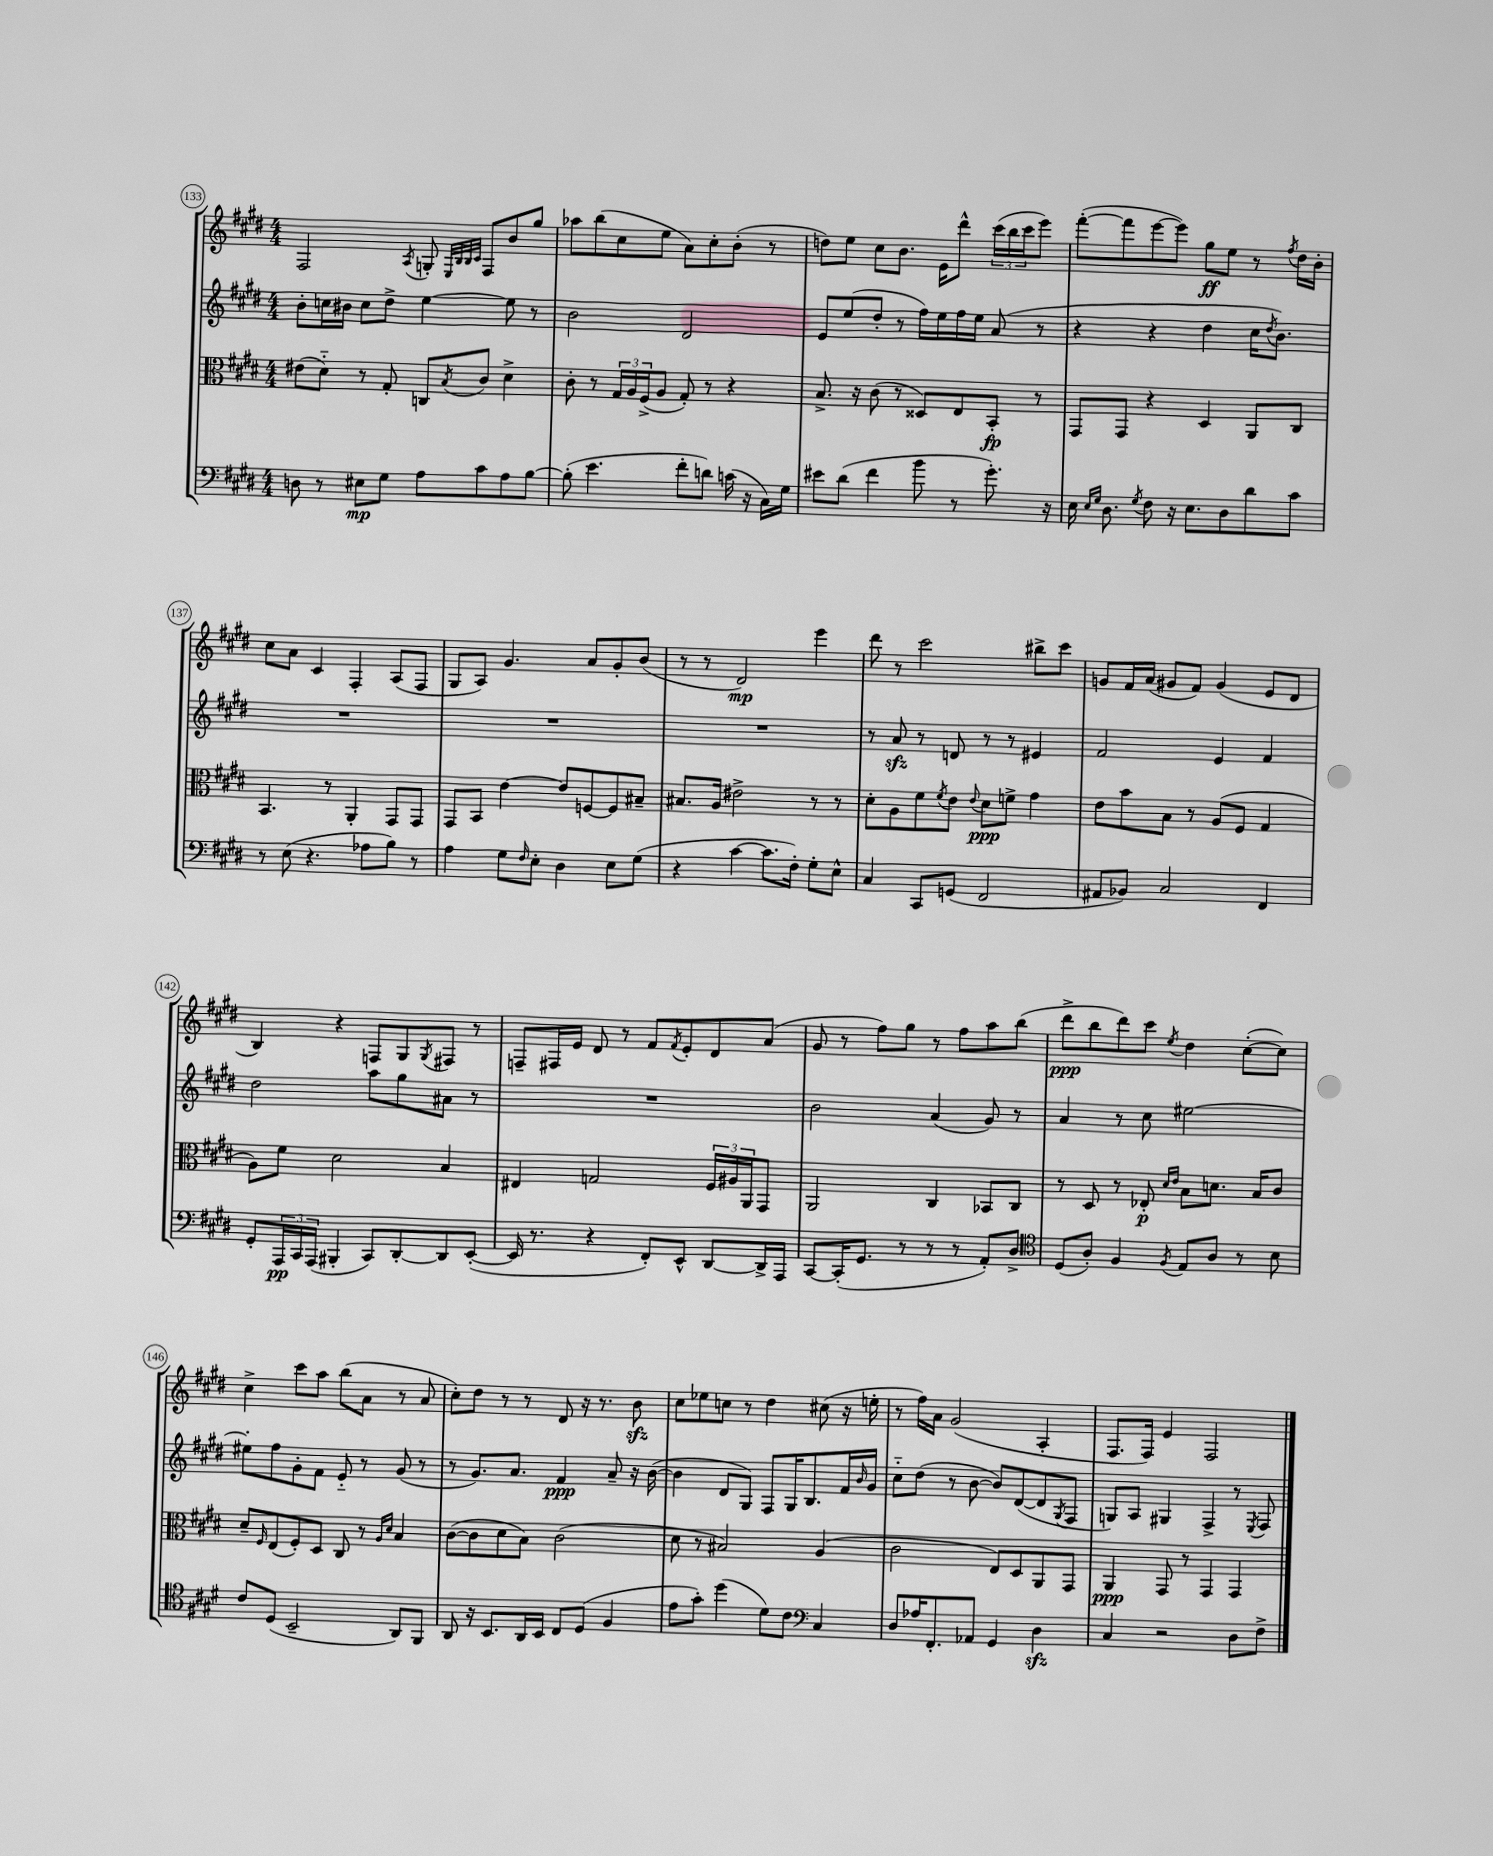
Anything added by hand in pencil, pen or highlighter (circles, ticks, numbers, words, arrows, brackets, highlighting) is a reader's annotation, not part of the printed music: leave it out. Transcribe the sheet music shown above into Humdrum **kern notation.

**kern	**dynam	**kern	**dynam	**kern	**dynam	**kern	**dynam
*part4	*part4	*part3	*part3	*part2	*part2	*part1	*part1
*staff4	*staff4	*staff3	*staff3	*staff2	*staff2	*staff1	*staff1
*clefF4	*	*clefC3	*	*clefG2	*	*clefG2	*
*k[f#c#g#d#]	*	*k[f#c#g#d#]	*	*k[f#c#g#d#]	*	*k[f#c#g#d#]	*
*M4/4	*	*M4/4	*	*M4/4	*	*M4/4	*
=133	=133	=133	=133	=133	=133	=133	=133
8Dn\	.	(8e#X\L	.	8b'\L	.	2F#/	.
8r	.	8d#\J)	.	16ccn\L	.	.	.
.	.	.	.	16b#X\JJ	.	.	.
8E#X\L	mp	8r	.	8cc\L	.	.	.
8G#\J	.	8G#'/	.	8dd#^\J	.	.	.
.	.	.	.	.	.	8qA/	.
8A\L	.	8Cn/L	.	[4ee\	.	8Gn'/	.
.	.	.	.	.	.	32qqE/LLL	.
.	.	.	.	.	.	32qqB/	.
.	.	.	.	.	.	32qqB/	.
.	.	8qB/	.	.	.	32qqc#/JJJ	.
8c#\	.	8c#/J	.	.	.	8F#/L	.
8A\	.	4d#^\	.	8ee\]	.	8b/	.
[8B\J	.	.	.	8r	.	8gg#/J	.
=134	=134	=134	=134	=134	=134	=134	=134
(8B'\]	.	8c#'\	.	2b\	.	8aa-X\L	.
4.e\	.	8r	.	.	.	(8bb\	.
.	.	24G#/LL	.	.	.	8cc#\	.
.	.	24A/	.	.	.	.	.
.	.	(24F#^/J	.	.	.	.	.
.	.	8A/J	.	.	.	8ee\J	.
8f#'\L	.	8G#'/)	.	2d#/	.	8a\L)	.
8dn\J)	.	8r	.	.	.	8cc#'\	.
(16cn\	.	4r	.	.	.	(8b'\J	.
16r	.	.	.	.	.	.	.
16C#\LL)	.	.	.	.	.	8r	.
16G#\JJ	.	.	.	.	.	.	.
=135	=135	=135	=135	=135	=135	=135	=135
8e#X\L	.	8.B^/	.	8e/L	.	8ddn\L)	.
(8d#\J	.	.	.	(8ee/	.	8ee\J	.
.	.	16r	.	.	.	.	.
4f#\	.	(8c#\	.	8dd#'/J	.	8cc#\L	.
.	.	8r	.	8r	.	8.b\J	.
8b\	.	8D##X/L)	.	16ff#\LL)	.	.	.
.	.	.	.	16ee\	.	16e\KL	.
8r	.	8E/	.	16ff#\	.	8ddd#^^\J	.
.	.	.	.	16ee\JJ	.	.	.
8.g#'\)	.	8BB'/J	fp	(8a/	.	(24ccc#\LL	.
.	.	.	.	.	.	24bb\	.
.	.	.	.	.	.	24ccc#\J	.
.	.	8r	.	8r	.	8eee\J)	.
16r	.	.	.	.	.	.	.
=136	=136	=136	=136	=136	=136	=136	=136
16E\	.	8GG#/L	.	4r	.	([8fff#'\L	.
16qqE/LL	.	.	.	.	.	.	.
16qqG#/JJ	.	.	.	.	.	.	.
8.D#\	.	.	.	.	.	.	.
.	.	8GG#/J	.	.	.	8fff#\]	.
8qG#/	.	.	.	.	.	.	.
8F#\	.	4r	.	4r	.	[8eee\	.
16r	.	.	.	.	.	8eee\J])	.
8.E\L	.	.	.	.	.	.	.
.	.	4D#/	.	4dd#\	.	8gg#\L	ff
8D#\	.	.	.	.	.	8ee\J	.
8d#\	.	8AA/L	.	16cc#\KL	.	8r	.
.	.	.	.	8qdd#/	.	.	.
.	.	.	.	8.b\J)	.	.	.
.	.	.	.	.	.	8qff#/	.
8c#\J	.	8C#/J	.	.	.	16dd#\LL	.
.	.	.	.	.	.	16b'\JJ	.
!!LO:LB:g=z
=137	=137	=137	=137	=137	=137	=137	=137
8r	.	4.BB/	.	1r	.	8cc#\L	.
(8E\	.	.	.	.	.	8a\J	.
4.r	.	.	.	.	.	4c#/	.
.	.	8r	.	.	.	.	.
.	.	4AA'/	.	.	.	4F#'/	.
8A-X\L	.	.	.	.	.	.	.
8B\J)	.	8GG#/L	.	.	.	(8A/L	.
8r	.	8GG#/J	.	.	.	8F#/J	.
=138	=138	=138	=138	=138	=138	=138	=138
4A\	.	8GG#/L	.	1r	.	8G#/L	.
.	.	8BB/J	.	.	.	8A/J)	.
8G#\L	.	[4e\	.	.	.	4.g#/	.
16qqF#/	.	.	.	.	.	.	.
8E'\J	.	.	.	.	.	.	.
4D#\	.	8e/L]	.	.	.	.	.
.	.	[8Fn/	.	.	.	8a/L	.
8E\L	.	8F/]	.	.	.	8g#'/	.
(8G#\J	.	8B#X~/J	.	.	.	(8b/J	.
=139	=139	=139	=139	=139	=139	=139	=139
4r	.	8.B#X/L	.	1r	.	8r	.
.	.	.	.	.	.	8r	.
.	.	16A/Jk	.	.	.	.	.
[4c#\	.	2e#X^\	.	.	.	2d#/)	mp
8.c#\L]	.	.	.	.	.	.	.
16F#'\Jk)	.	.	.	.	.	.	.
8G#'\L	.	8r	.	.	.	4eee\	.
8E^^\J	.	8r	.	.	.	.	.
=140	=140	=140	=140	=140	=140	=140	=140
4C#/	.	8d#'\L	.	8r	.	8ddd#\	.
.	.	8A\	.	8azz/	.	8r	.
8CC#/L	.	8f#\	.	8r	.	2ccc#\	.
.	.	8qf#/	.	.	.	.	.
(8GGn/J	.	8e\J	.	8dn/	.	.	.
.	.	8qqe/	.	.	.	.	.
2FF#/	.	8d#\L	ppp	8r	.	.	.
.	.	8fn^\J	.	8r	.	.	.
.	.	4g#\	.	4e#X/	.	8bb#X^\L	.
.	.	.	.	.	.	8ccc#\J	.
=141	=141	=141	=141	=141	=141	=141	=141
8AA#X/L	.	8e\L	.	2f#/	.	8gn/L	.
8BB-X/J)	.	8b\	.	.	.	16f#/L	.
.	.	.	.	.	.	(16a/JJ	.
2C#/	.	8B\J	.	.	.	8g#X/L	.
.	.	8r	.	.	.	8f#/J)	.
.	.	(8A/L	.	4e/	.	(4g#/	.
.	.	8F#/J	.	.	.	.	.
4FF#/	.	4G#/	.	4f#/	.	8e/L	.
.	.	.	.	.	.	8d#/J	.
!!LO:LB:g=z
=142	=142	=142	=142	=142	=142	=142	=142
8GG#'/L	.	8A\L)	.	2dd#\	.	4B/)	.
24AAA/L	pp	8f#\J	.	.	.	.	.
24CC#/	.	.	.	.	.	.	.
(24AAA/JJ	.	.	.	.	.	.	.
4BBB#X'/	.	2d#\	.	.	.	4r	.
8CC#/L)	.	.	.	8aa\L	.	8Fn/L	.
[8DD#'/	.	.	.	8gg#\	.	8G#/	.
.	.	.	.	.	.	8qG#/	.
8DD#/]	.	4B/	.	8a#X\J	.	8F#X/J	.
([8EE'/J	.	.	.	8r	.	8r	.
=143	=143	=143	=143	=143	=143	=143	=143
16EE/]	.	4E#X/	.	1r	.	8Fn~/L	.
8.r	.	.	.	.	.	.	.
.	.	.	.	.	.	16F#X/L	.
.	.	.	.	.	.	16e/JJ	.
4r	.	2Gn/	.	.	.	8d#/	.
.	.	.	.	.	.	8r	.
8FF#'/L)	.	.	.	.	.	8f#/L	.
.	.	.	.	.	.	8qf#/	.
8EE^^/J	.	.	.	.	.	8e'/	.
[8DD#/L	.	24F#/LL	.	.	.	8d#/	.
.	.	24A#X/	.	.	.	.	.
.	.	24AA/J	.	.	.	.	.
16DD#^/L]	.	8GG#/J	.	.	.	(8a/J	.
16AAA/JJ	.	.	.	.	.	.	.
=144	=144	=144	=144	=144	=144	=144	=144
[8CC#/L	.	2AA/	.	2b\	.	8g#/	.
(16CC#'/K]	.	.	.	.	.	8r	.
8.GG#/J	.	.	.	.	.	.	.
.	.	.	.	.	.	8ff#\L)	.
8r	.	.	.	.	.	8gg#\J	.
8r	.	4C#/	.	(4a/	.	8r	.
8r	.	.	.	.	.	8ff#\L	.
8AA'/L)	.	8BB-X/L	.	8g#/)	.	8aa\	.
8D#^/J	.	8C#/J	.	8r	.	(8bb\J	.
=145	=145	=145	=145	=145	=145	=145	=145
*clefC4	*	*	*	*	*	*	*
(8D#/L	.	8r	.	4a/	.	8ddd#^\L	ppp
8A'/J)	.	8D#/	.	.	.	8bb\	.
4F#/	.	8r	.	8r	.	8ddd#\)	.
.	.	8E-X'/	p	8cc#\	.	8ccc#\J	.
.	.	16qqd#/LL	.	.	.	.	.
8qF#/	.	16qqe/JJ	.	.	.	8qee/	.
8E/L	.	8B\L	.	[2ee#X\	.	4dd#\	.
8A/J	.	8.dn\J	.	.	.	.	.
8r	.	.	.	.	.	([8cc#'\L	.
.	.	16B/KL	.	.	.	.	.
8B\	.	8c#/J	.	.	.	8cc#\J])	.
!!LO:LB:g=z
=146	=146	=146	=146	=146	=146	=146	=146
8c#/L	.	8d#~/L	.	8ee#X'\L]	.	4cc#^\	.
.	.	16qqF#/	.	.	.	.	.
(8D#/J	.	(8E/	.	8ff#\	.	.	.
2BB~/	.	8F#'/)	.	8g#'\	.	8ccc#\L	.
.	.	8D#/J	.	8f#\J	.	8aa\J	.
.	.	8C#/	.	8e/	.	(8bb\L	.
.	.	8r	.	8r	.	8a\J	.
.	.	16qqA/LL	.	.	.	.	.
.	.	16qqd#/JJ	.	.	.	.	.
8AA/L)	.	4B/	.	(8g#/	.	8r	.
8FF#/J	.	.	.	8r	.	8a/	.
=147	=147	=147	=147	=147	=147	=147	=147
8AA/	.	([8c#\L	.	8r	.	8cc#'\L)	.
16r	.	8c#\]	.	8.g#/L)	.	8dd#\J	.
8.BB/L	.	.	.	.	.	.	.
.	.	8d#\	.	.	.	8r	.
.	.	.	.	8.a/J	.	.	.
16AA/L	.	8B\J)	.	.	.	8r	.
16BB/JJ	.	.	.	.	.	.	.
8C#/L	.	(2c#\	.	4f#/	ppp	8d#/	.
(8D#/J	.	.	.	.	.	16r	.
.	.	.	.	.	.	8.r	.
4F#/	.	.	.	8a~/	.	.	.
.	.	.	.	16r	.	8bzz\	.
.	.	.	.	([16b\	.	.	.
=148	=148	=148	=148	=148	=148	=148	=148
8e\L	.	8d#\	.	4b\]	.	8cc#\L	.
8g#'\J)	.	8r	.	.	.	8ee-X\	.
(4dd#\	.	2B#X/)	.	8d#/L	.	8ccn\J	.
.	.	.	.	8G#/J)	.	8r	.
8d#\L)	.	.	.	8F#/L	.	4dd#\	.
8c#\J	.	.	.	16G#/K	.	.	.
.	.	.	.	8.B/	.	.	.
*clefF4	*	*	*	*	*	*	*
4C#/	.	(4A/	.	.	.	(8cc#X\	.
.	.	.	.	16f#/L	.	16r	.
.	.	.	.	16qqb/	.	.	.
.	.	.	.	16g#/JJ	.	16een'\	.
=149	=149	=149	=149	=149	=149	=149	=149
8D#/L	.	2c#\	.	8cc#\L	.	8r	.
16A-X/K	.	.	.	(8dd#\J	.	16ff#\LL)	.
8.FF#'/	.	.	.	.	.	16a\JJ	.
.	.	.	.	8r	.	(2g#/	.
8AA-X/J	.	.	.	[8b\	.	.	.
4GG#/	.	8E/L)	.	8b/L])	.	.	.
.	.	8D#/	.	([8d#/	.	.	.
4D#zz\	.	8AA/	.	8d#/]	.	4A'/	.
.	.	.	.	8qG#/	.	.	.
.	.	8GG#/J	.	8F#/J	.	.	.
=150	=150	=150	=150	=150	=150	=150	=150
4C#/	.	4AA/	ppp	8Gn/L)	.	8.F#/L	.
.	.	.	.	8A/J	.	.	.
.	.	.	.	.	.	16F#/Jk)	.
2r	.	8GG#/	.	4G#X/	.	4e/	.
.	.	8r	.	.	.	.	.
.	.	4GG#/	.	4F#^/	.	2F#/	.
8D#\L	.	4GG#/	.	8r	.	.	.
.	.	.	.	8qE/	.	.	.
8F#^\J	.	.	.	8F#/	.	.	.
==	==	==	==	==	==	==	==
*-	*-	*-	*-	*-	*-	*-	*-
